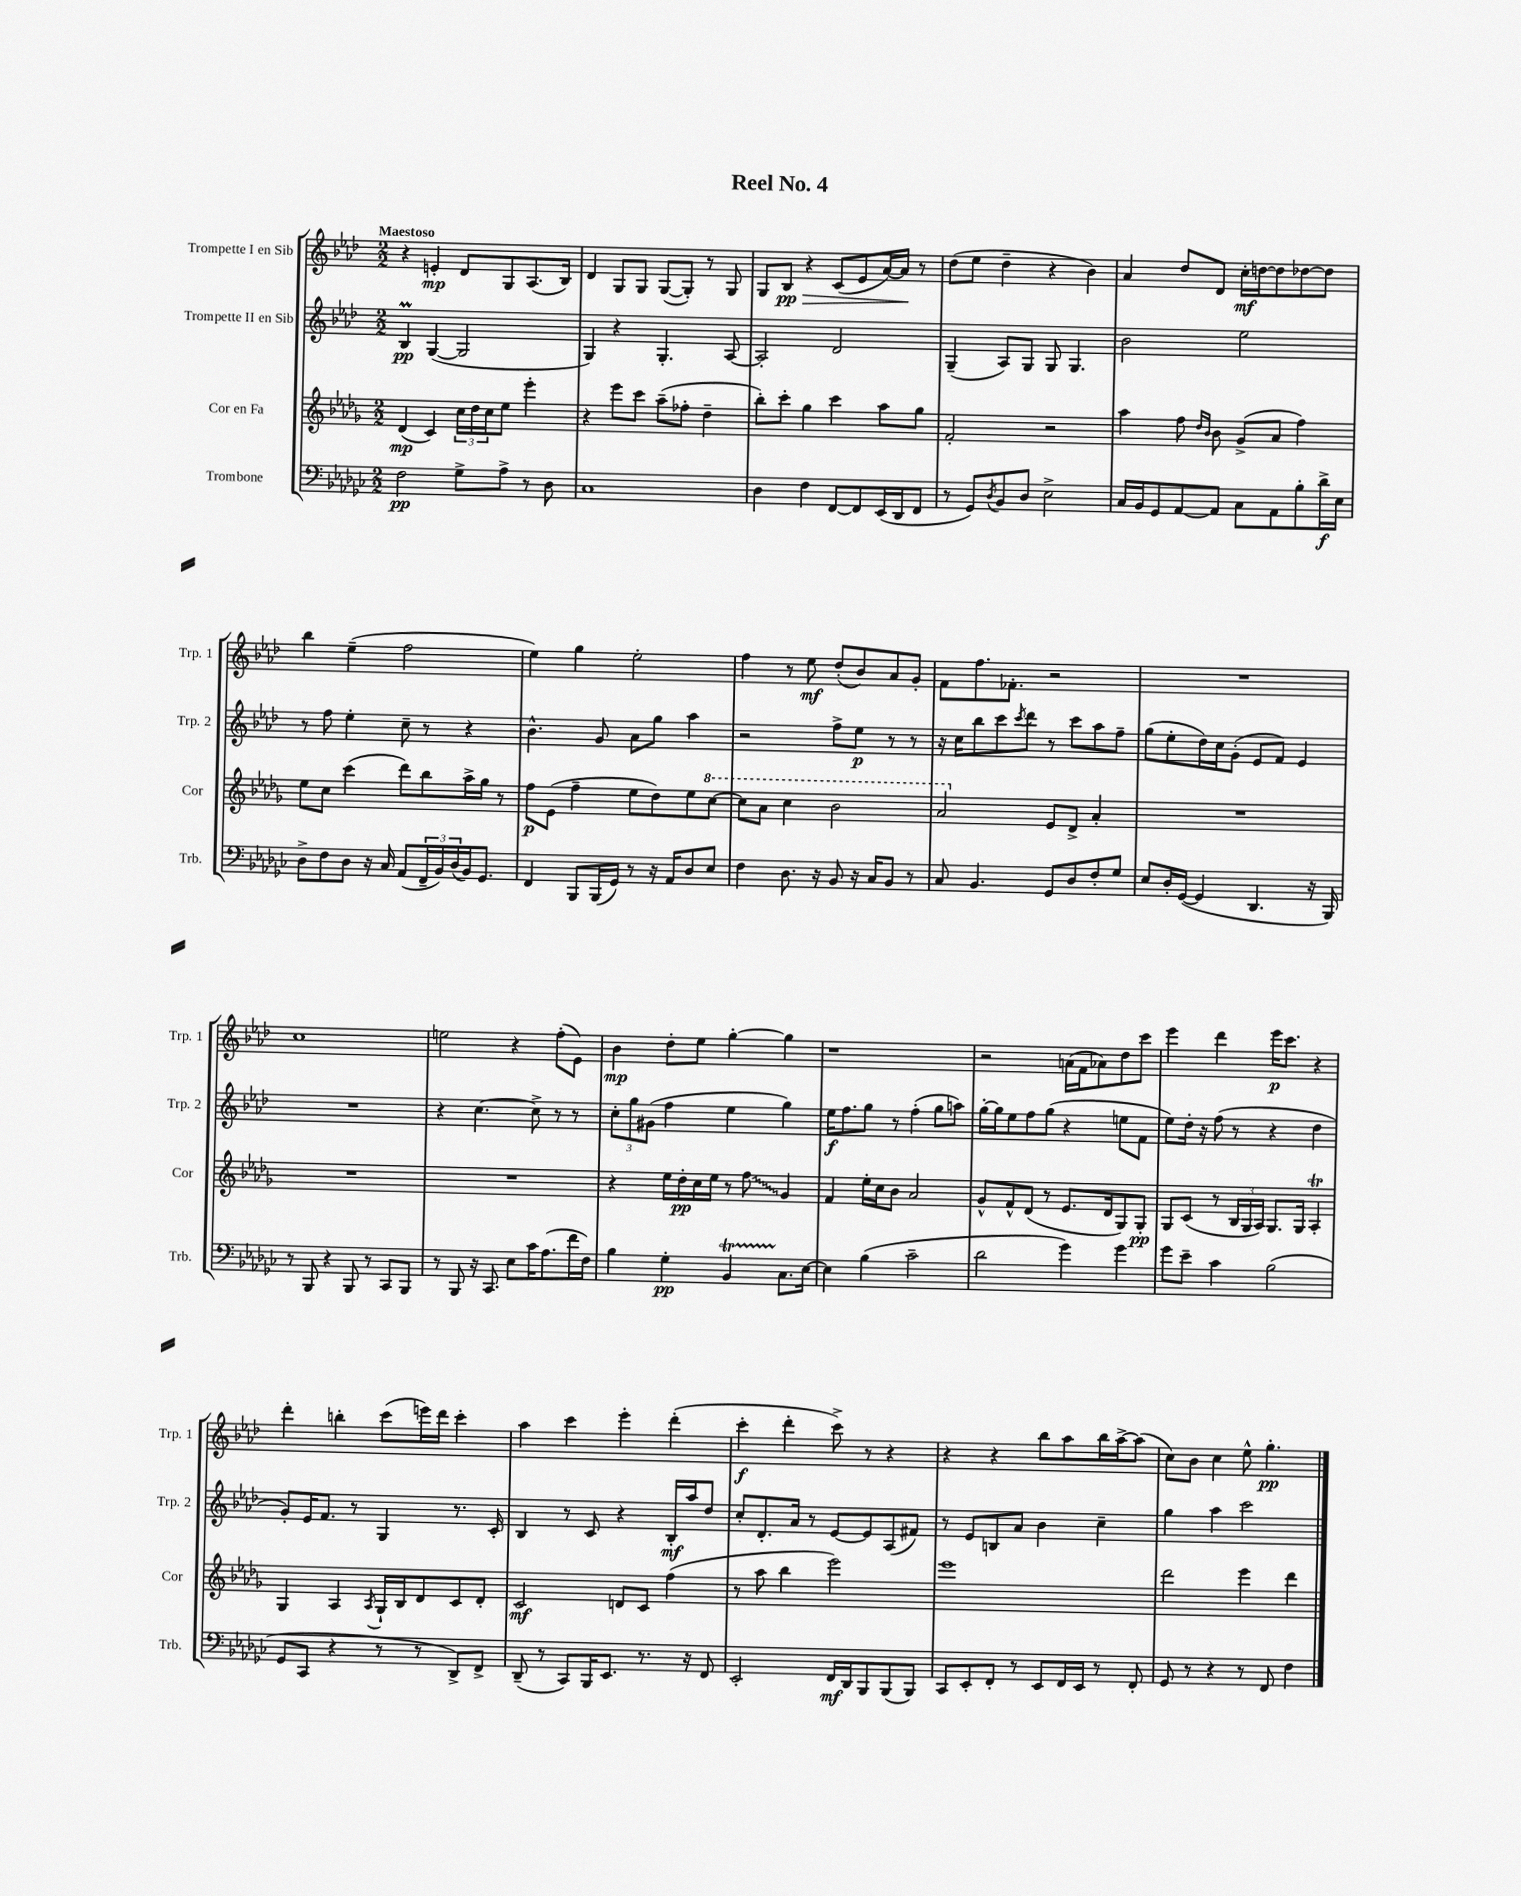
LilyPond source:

\header { title = "Reel No. 4" }
<<
\new StaffGroup <<
\new Staff = "s0" \with { instrumentName = "Trompette I en Sib" shortInstrumentName = "Trp. 1" } {
    \clef treble \key aes \major \numericTimeSignature \time 2/2 \tempo "Maestoso"
    r4 e'4-.\mp des'8 g8 aes8.( bes16) |
    des'4 g8 g8 g8~( g8-.) r8 g8 |
    g8 bes8\pp\> r4 c'8( ees'8 aes'16~) aes'16\! r8 |
    des''8( ees''8 des''4-- r4 bes'4) |
    aes'4 des''8 des'8 c''16-.\mf d''16~ d''8 des''8~ des''8 |
    bes''4 ees''4--( f''2 |
    ees''4) g''4 ees''2-. |
    f''4 r8 ees''8\mf des''8-.( bes'8) aes'8 g'8-. |
    f'8 f''8. fes'8.-. r2 |
    R1 |
    c''1 |
    e''2 r4 f''8-.( ees'8) |
    bes'4\mp des''8-. ees''8 g''4~-. g''4 |
    r1 |
    r2 a'16( f'16 aes'8) des''8 c'''8 |
    ees'''4 des'''4 ees'''16\p c'''8. r4 |
    des'''4-. b''4-. c'''8( e'''16) des'''16 c'''4-. |
    aes''4 c'''4 ees'''4-. des'''4-.( |
    c'''4-.\f des'''4-. c'''8->) r8 r4 |
    r4 r4 bes''8 aes''8 bes''16 aes''16~-> aes''8( |
    c''8) bes'8 c''4 ees''8-^ g''4.-.\pp \bar "|." |
}
\new Staff = "s1" \with { instrumentName = "Trompette II en Sib" shortInstrumentName = "Trp. 2" } {
    \clef treble \key aes \major \numericTimeSignature \time 2/2
    bes4\prall\pp g4~( g2 |
    g4) r4 g4.-. aes8~ |
    aes2-. des'2 |
    g4--( aes8) g8 g8 g4. |
    bes'2 ees''2 |
    r8 f''8 ees''4-. c''8-- r8 r4 |
    bes'4.-^ g'8 aes'8 g''8 aes''4 |
    r2 f''8-> ees''8\p r8 r8 |
    r16 c''16 bes''8 c'''8 \acciaccatura { c'''8 } des'''8 r8 c'''8 aes''8 f''8-- |
    g''8( ees''8-. des''16) c''16 g'8-.( ees'8 f'8) ees'4 |
    R1 |
    r4 c''4.~ c''8-> r8 r8 |
    \tuplet 3/2 { c''8-. g''8 gis'8( } f''4 ees''4 g''4) |
    ees''16\f f''8. g''8 r8 f''4-.( g''8 a''8) |
    g''16~-. g''16 ees''8 f''8 g''8( r4 e''8 f'8 |
    ees''8) des''16-. r16 f''8( r8 r4 des''4 |
    g'8-.) ees'16 f'8. r8 g4 r8. c'16-. |
    bes4 r8 c'8 r4 bes16-.\mf aes''16 des''8 |
    c''8-. des'8.-. aes'16 r8 ees'8~ ees'8 aes8( fis'8) |
    r8 ees'8 b8 aes'8 bes'4 c''4-- |
    g''4 aes''4 c'''2 \bar "|." |
}
\new Staff = "s2" \with { instrumentName = "Cor en Fa" shortInstrumentName = "Cor" } {
    \clef treble \key des \major \numericTimeSignature \time 2/2
    des'4\mp( c'4) \tuplet 3/2 { c''16 des''16 c''16 } ees''8 ees'''4-. |
    r4 ees'''8 c'''8 aes''8--( fes''8-. des''4-- |
    bes''8-.) c'''8-. ges''4 c'''4 aes''8 ges''8 |
    f'2-. r2 |
    aes''4 f''8 \grace { des''16 bes'16 } bes'8 ges'8->( aes'8 f''4) |
    ees''8 c''8 c'''4( des'''8) bes''8 aes''16-> ges''16 r8 |
    f''8\p ees'8( f''4-- ees''8 des''8) ees''8 \ottava #1 c'''8~ |
    c'''8 aes''8 c'''4 bes''2 |
    aes''2 \ottava #0 ees'8 des'8-> aes'4-. |
    R1 |
    R1 |
    R1 |
    r4 ees''16 des''16-.\pp c''16 ees''16 r8 \once \override Glissando.style = #'zigzag f''8\glissando ges'4 |
    f'4 ees''16-. c''16 bes'8 aes'2 |
    ges'8-^ f'8-^ des'8( r8 ees'8. des'16 ges8) ges8-.\pp |
    ges8 c'8( r8 \tuplet 3/2 { bes16 ges16 aes16) } ges8. ges16 aes4-.\trill |
    ges4 aes4 \acciaccatura { aes8 } ges16-! bes16 des'8 c'8 des'8-. |
    c'2\mf d'8 c'8 f''4( |
    r8 aes''8 bes''4 ees'''2) |
    ees'''1 |
    des'''2 ees'''4 des'''4 \bar "|." |
}
\new Staff = "s3" \with { instrumentName = "Trombone" shortInstrumentName = "Trb." } {
    \clef bass \key ges \major \numericTimeSignature \time 2/2
    f2\pp ges8-> aes8-> r8 des8 |
    ces1 |
    des4 f4 f,8~ f,8 ees,16( des,16 f,8 |
    r8 ges,8) \acciaccatura { des8 } bes,8 des8 ees2-> |
    ces16 bes,16 ges,8 aes,8~ aes,8 ces8 aes,8 bes8-. des'16->\f ees16 |
    des8-> f8 des8 r16 ces16 aes,8( \tuplet 3/2 { f,16-- bes,16) des16( } bes,16) ges,8. |
    f,4 bes,,8 bes,,16( ges,16) r8 r16 aes,16 des8 ees8 |
    f4 des8. r16 bes,8 r16 ces16 bes,8 r8 |
    ces8 bes,4. ges,8 des8 f8-. ges8 |
    ees8 des16-. ges,16~( ges,4 des,4. r16 bes,,16) |
    r8 bes,,8 r4 bes,,8 r8 ces,8 bes,,8 |
    r8 bes,,8 r16 ces,8. ees8 ces'16 aes8.( f'16 f16) |
    bes4 ges4-.\pp bes,4\startTrillSpan ces8.\stopTrillSpan ees16~ |
    ees4 bes4( ces'2-- |
    des'2 ges'4) ges'4 |
    ges'8 ees'8-- ces'4 bes2( |
    ges,8 ces,8 r4 r8 r8 des,8->) f,8-> |
    des,8--( r8 ces,8) bes,,16 ees,8. r8. r16 f,8 |
    ees,2-. f,16\mf des,16 bes,,8 bes,,8( bes,,8) |
    ces,8 ees,8-. f,8-. r8 ees,8 f,16 ees,16 r8 f,8-. |
    ges,8 r8 r4 r8 f,8 f4 \bar "|." |
}
>>
>>
\layout { \context { \Score \remove "Bar_number_engraver" } }
